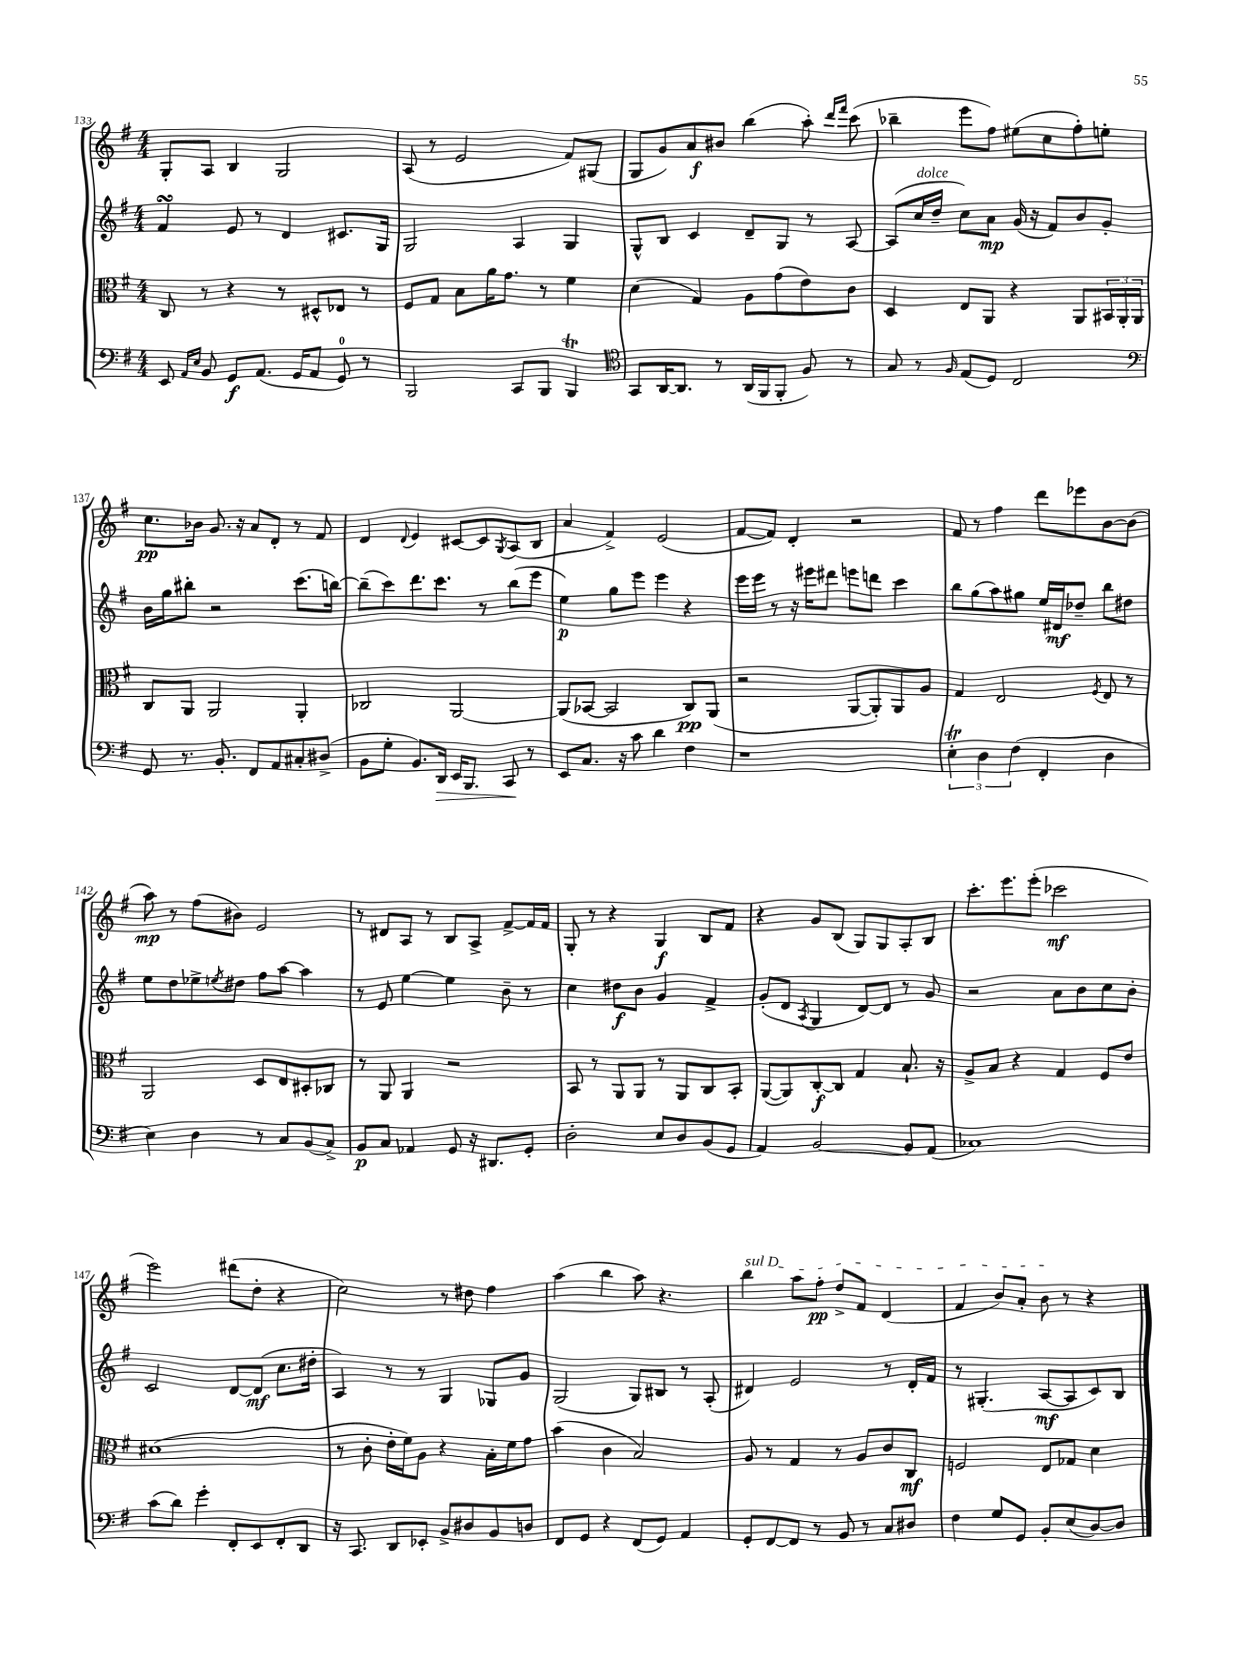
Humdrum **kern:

**kern	**kern	**kern	**kern
*staff4	*staff3	*staff2	*staff1
*clefF4	*clefC3	*clefG2	*clefG2
*k[f#]	*k[f#]	*k[f#]	*k[f#]
*M4/4	*M4/4	*M4/4	*M4/4
8EE	8C	4f#	8G'
16qqAA	.	.	.
16qqE	.	.	.
8BB	8r	.	8A
8GG	4r	8e	4B
(8.AA	.	8r	.
.	8r	4d	2G
16GG	.	.	.
8AA	8D#^^	.	.
8GG)	8E-	8.c#	.
8r	8r	.	.
.	.	16G	.
=	=	=	=
2BBB	8F#	2G	(8A
.	8G	.	8r
.	8B	.	2e
.	16a	.	.
.	8.g	.	.
8CC	.	4A	.
8BBB	8r	.	.
4BBB	4f#	4G	8f#)
.	.	.	(8G#
=	=	=	=
*clefC4	*	*	*
8GG	(4d	8G^^	8G
[16AA	.	8B	8g)
8.AA]	.	.	.
.	4G)	4c	8a
8r	.	.	8b#
(16AA	8A	8d~	(4bb
16FF#	.	.	.
8FF#'	(8g	8G	.
8F#)	8e)	8r	8aa')
.	.	.	16qqddd
.	.	.	16qqfff#
8r	8c	[8A	(8ccc
=	=	=	=
8G	4D	(8A]	4bb-~
8r	.	16cc	.
.	.	16dd~	.
16qqF#	.	.	.
(8E	8E	8cc)	8eee
8D)	8AA	8a	8ff#)
2C	4r	(16g	(8ee#
.	.	16r	.
.	.	8f#)	8cc
.	8AA	8b	8ff#')
.	24BB#	8g'	8ee'
.	24AA'	.	.
.	24AA	.	.
=	=	=	=
*clefF4	*	*	*
8GG	8C	16b	8.cc
.	.	16gg	.
8.r	8AA	8bb#'	.
.	.	.	16b-
.	2AA	2r	8.g
8.BB'	.	.	.
.	.	.	16r
8FF#	.	.	8a
8AA	.	.	8d'
8C#'	4AA'	(8.ccc	8r
(8D#^	.	.	8f#
.	.	[16bb)	.
=	=	=	=
8BB	2C-	(8bb~]	4d
8G'	.	8ccc)	.
.	.	.	8qqd
8.BB)	.	8.ddd	4e
16DD	.	8.ccc	.
16EE	[2AA	.	[8c#
8.BBB	.	.	.
.	.	8r	8c#]
.	.	.	8qG
8CC	.	(8bb	(8A
8r	.	8eee	8B
=	=	=	=
8EE	(8AA]	4ee)	4a
8.C	[8BB-	.	.
.	2BB-]	8gg	4f#^)
16r	.	.	.
8c	.	8eee	.
4d	.	4eee	(2e
4F#	8C)	4r	.
.	(8AA	.	.
=	=	=	=
1r	2r	16eee	[8f#
.	.	16eee	.
.	.	8r	8f#])
.	.	16r	4d'
.	.	16eee#	.
.	.	8ddd#	.
.	[8AA	8eee	2r
.	8AA'])	8ddd	.
.	8AA	4ccc	.
.	8A	.	.
=	=	=	=
6E'	4G	8bb	8f#
.	.	(8gg	8r
6D	.	.	.
.	2E	8aa)	4ff#
(6F#	.	.	.
.	.	8gg#	.
4FF#'	.	16ee	8ddd
.	.	16d#	.
.	.	8dd-~	8eee-
.	8qF#	.	.
4D	8E	8bb	[8b
.	8r	8dd#	(8b]
=	=	=	=
4E)	2AA	8ee	8aa)
.	.	8dd	8r
4D	.	8ee-^	(8ff#
.	.	8qee	.
.	.	8dd#	8b#)
8r	8D	8ff#	2e
8C	8E	[8aa	.
(8BB	8D#'	4aa]	.
8C^)	8C-	.	.
=	=	=	=
8BB	8r	8r	8r
8C	8AA	8e	8d#
4AA-	4AA	[4ee	8A
.	.	.	8r
8GG	2r	4ee]	8B
16r	.	.	8A^
8.DD#	.	.	.
.	.	8b~	[8f#^
8GG'	.	8r	16f#]
.	.	.	16f#
=	=	=	=
2D'	8BB	4cc	8G'
.	8r	.	8r
.	8AA	8dd#	4r
.	8AA	8b	.
8E	8r	4g	4G
8D	8AA	.	.
(8BB	8C	4f#^	8B
8GG	8BB'	.	8f#
=	=	=	=
4AA)	([8AA	(8g'	4r
.	8AA])	8d	.
.	.	8qA	.
[2BB	[8C'	4G	8g
.	8C]	.	(8B
.	4G	[8d)	8G)
.	.	8d]	8G
8BB]	8.B`	8r	8A'
(8AA	.	8g	8B
.	16r	.	.
=	=	=	=
1C-)	8A^	2r	8.ccc'
.	8B	.	.
.	.	.	8.eee
.	4r	.	.
.	.	.	(8eee'
.	4G	8a	2ccc-
.	.	8b	.
.	8F#	8cc	.
.	8e	8b'	.
=	=	=	=
(8c	(1d#	2c	2eee)
8d)	.	.	.
4g'	.	.	.
8FF#'	.	[8d	(8ddd#
8EE	.	(8d]	8dd'
8FF#'	.	8.cc	4r
8DD	.	.	.
.	.	16dd#'	.
=	=	=	=
16r	8r	4A)	2cc)
8.CC	.	.	.
.	8c'	.	.
8DD	16e'	8r	.
.	16f#)	.	.
8EE-'	8A	8r	.
8BB^	4r	4G	8r
8D#	.	.	8dd#
8BB	16B'	8G-	4ff#
.	16f#	.	.
8D	8g	8g	.
=	=	=	=
8FF#	(4b	(2G	(4aa
8GG	.	.	.
4r	4c	.	4bb
(8FF#	2B)	8G)	8aa)
8GG)	.	8B#	4.r
4AA	.	8r	.
.	.	(8A'	.
=	=	=	=
8GG'	8A	4d#)	4bb
[8FF#	8r	.	.
8FF#]	4G	2e	8aa
8r	.	.	8ff#'
8BB	8r	.	8dd^
8r	8A	.	8f#
8C	8c	8r	(4d
8D#	8C	16d#'	.
.	.	16f#	.
=	=	=	=
4F#	2F	8r	4f#
.	.	(4.G#'	.
8G	.	.	8b)
8GG	.	.	8a'
8BB'	8E	[8A	8b
(8E	8G-	8A]	8r
[8D)	4d	8c)	4r
8D]	.	8B	.
==	==	==	==
*-	*-	*-	*-
